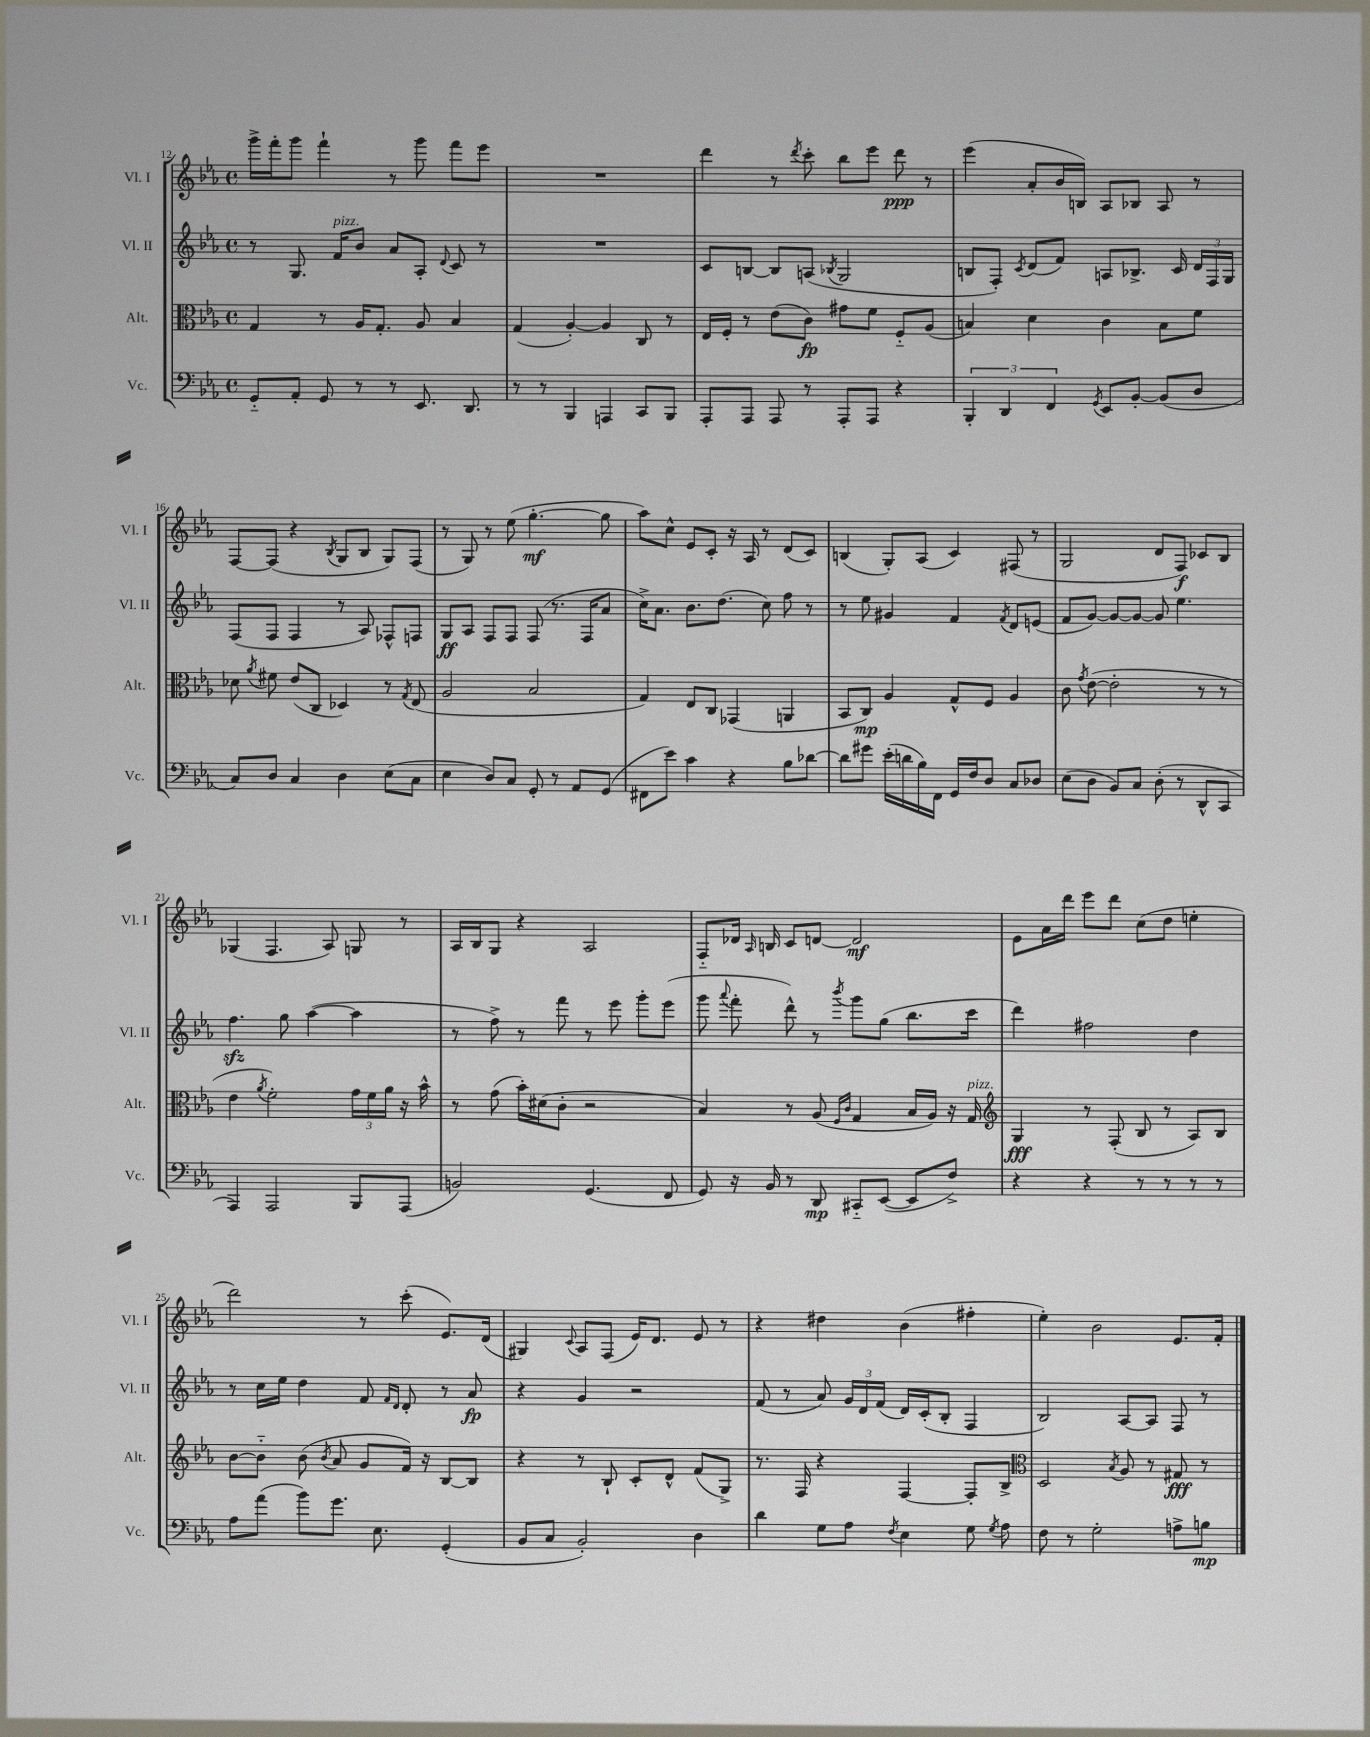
<<
\new StaffGroup <<
\new Staff = "s0" \with { instrumentName = "Vl. I" shortInstrumentName = "Vl. I" } {
    \clef treble \key ees \major \defaultTimeSignature \time 4/4
    \autoBeamOff g'''16[-> f'''16-. g'''8] f'''4-! r8 g'''8 f'''8[ ees'''8] |
    R1 |
    d'''4 r8 \acciaccatura { d'''8 } c'''8-. bes''8[ ees'''8] d'''8\ppp r8 |
    ees'''4( aes'8[-. bes'16 b16]) aes8[ bes8] aes8 r8 |
    f8[~ f8]( r4 \acciaccatura { bes8 } g8[ bes8] g8[) f8]( |
    r8 g8) r8 ees''8( g''4.~-.\mf g''8 |
    aes''8[) c''8]-^ ees'8[ c'8]-. r16 aes16 r8 d'8[( c'8]) |
    b4( g8[-.) aes8]( c'4) fis8( r8 |
    g2 d'8[ f8]\f) ces'8[ bes8] |
    ges4( f4. aes8) g8 r8 |
    aes16[ bes16 g8] r4 aes2 |
    f8[-_ des'16] \grace { aes16 } b16 c'8[ d'8]~ d'2\mf |
    ees'8[ aes'16 d'''16] ees'''8[ d'''8] c''8[( d''8] e''4-. |
    d'''2) r8 c'''8-.( ees'8.[) d'16]( |
    gis4) \appoggiatura { c'8 } aes8[ f8]( ees'16[) d'8.] ees'8 r8 |
    r4 dis''4 bes'4( fis''4-. |
    ees''4-.) bes'2 ees'8.[ f'16]-. \bar "|." |
}
\new Staff = "s1" \with { instrumentName = "Vl. II" shortInstrumentName = "Vl. II" } {
    \clef treble \key ees \major \defaultTimeSignature \time 4/4
    \autoBeamOff r8 g8. f'16[^\markup { \italic "pizz." } bes'8] aes'8[ aes8]-. \appoggiatura { d'8 } c'8 r8 |
    R1 |
    c'8[ b8]~ b8[ a8]( \acciaccatura { bes8 } g2 |
    b8[ f8]-.) \acciaccatura { c'8 } d'8[( f'8]) a8[ bes8.]-> c'16 \tuplet 3/2 { d'16[ f16 g16] } |
    f8[( f8] f4 r8 aes8) fes8[-^ f8] |
    g8[\ff aes8] f8[ f8] f8( r8. f16[ aes'8] |
    c''16[->) aes'8.] bes'8.[ d''8.]( c''8) f''8 r8 |
    r8 ees''8 gis'4 f'4 \acciaccatura { f'8 } d'8[ e'8]( |
    f'8[ g'8]~) g'8[~ g'8]~ g'8 ees''4. |
    f''4.\sfz g''8 aes''4~( aes''4 |
    r8 f''8->) r8 f'''8 r8 ees'''8 g'''8[-. ees'''8]( |
    g'''8 \appoggiatura { aes'''8 } f'''8-. d'''8-^) r8 \acciaccatura { bes'''8 } g'''8[ g''8]( bes''8.[ c'''16] |
    d'''4) fis''2 d''4 |
    r8 c''16[ ees''16] d''4 f'8 \grace { f'16[ d'16] } d'8-. r8 aes'8\fp |
    r4 g'4 r2 |
    f'8( r8 aes'8) \tuplet 3/2 { g'16[ d'16 f'16]( } d'16[) c'16-.( bes8]-. f4 |
    bes2) aes8[~ aes8] f8 r8 \bar "|." |
}
\new Staff = "s2" \with { instrumentName = "Alt." shortInstrumentName = "Alt." } {
    \clef alto \key ees \major \defaultTimeSignature \time 4/4
    \autoBeamOff g4 r8 aes16[ g8.]-. aes8 bes4 |
    g4( aes4~-.) aes4 c8 r8 |
    ees16[ f16]-. r8 ees'8[( c'8]\fp) gis'8[ f'8] f8[-_ aes8]( |
    b4) d'4 c'4 b8[ f'8] |
    des'8 \acciaccatura { aes'8 } fis'8 ees'8[( c8] des4) r8 \acciaccatura { g8 } ees8( |
    aes2 bes2 |
    g4) ees8[ c8] ges,4( a,4 |
    bes,8[ c8]\mp) aes4 g8[-^ f8] aes4 |
    c'8 \acciaccatura { g'8 } ees'8~( ees'2-. r8 r8 |
    ees'4 \acciaccatura { aes'8 } f'2-.) \tuplet 3/2 { g'16[ f'16 aes'16] } r16 bes'16-^ |
    r8 g'8( bes'16[-.) dis'16( c'8]-. r2 |
    bes4) r8 aes8( \grace { f16[ c'16] } g4 bes16[ aes16]) r16 g16^\markup { \italic "pizz." } |
    \clef treble g4\fff r8 f8-.( bes8 r8 aes8[) bes8] |
    bes'8[~ bes'8]-_ bes'8( \acciaccatura { bes'8 } aes'8 g'8[ f'16]) r16 bes8[~ bes8] |
    r4 r8 bes8-! c'8[-. d'8]-^ f'8[( g8]->) |
    r8. f16 r4 f4~ f8[-. bes8]-> |
    \clef alto d2 \acciaccatura { bes8 } aes8 r8 gis8\fff r8 \bar "|." |
}
\new Staff = "s3" \with { instrumentName = "Vc." shortInstrumentName = "Vc." } {
    \clef bass \key ees \major \defaultTimeSignature \time 4/4
    \autoBeamOff g,8[-_ aes,8]-. g,8 r8 r8 ees,8. d,8. |
    r8 r8 bes,,4 a,,4 c,8[ bes,,8] |
    aes,,8[-. aes,,8] aes,,8 r8 aes,,8[-. aes,,8] r4 |
    \tuplet 3/2 { bes,,4-. d,4 f,4 } \acciaccatura { g,8 } ees,8[ bes,8]~-. bes,8[( d8] |
    c8[) d8] c4 d4 ees8[( c8] |
    ees4 d8[) c8] g,8-. r8 aes,8[ g,8]( |
    fis,8[ ees'8]) c'4 r4 bes8[ des'8]~ |
    des'8[ gis'8] ees'16[-.( d'16 bes16) f,16] g,16[ f16 d8] c8[ des8] |
    ees8[( d8] bes,8[) c8] d8-.( r8 d,8[-^ c,8] |
    aes,,4) aes,,2 bes,,8[ aes,,8]( |
    b,2) g,4.( f,8 |
    g,8) r16 bes,16 r8 d,8\mp cis,8[-_ ees,8]~( ees,8[ f8]->) |
    r4 r4 r8 r8 r8 r8 |
    aes8[ aes'8]( bes'8[) g'8.] ees8. g,4-.( |
    bes,8[ c8] bes,2-.) d4 |
    d'4 g8[ aes8] \acciaccatura { f8 } ees4 g8 \acciaccatura { g8 } aes8 |
    f8 r8 g2-. a8[-> b8]\mp \bar "|." |
}
>>
>>
\layout { \context { \Score currentBarNumber = #12 } }
